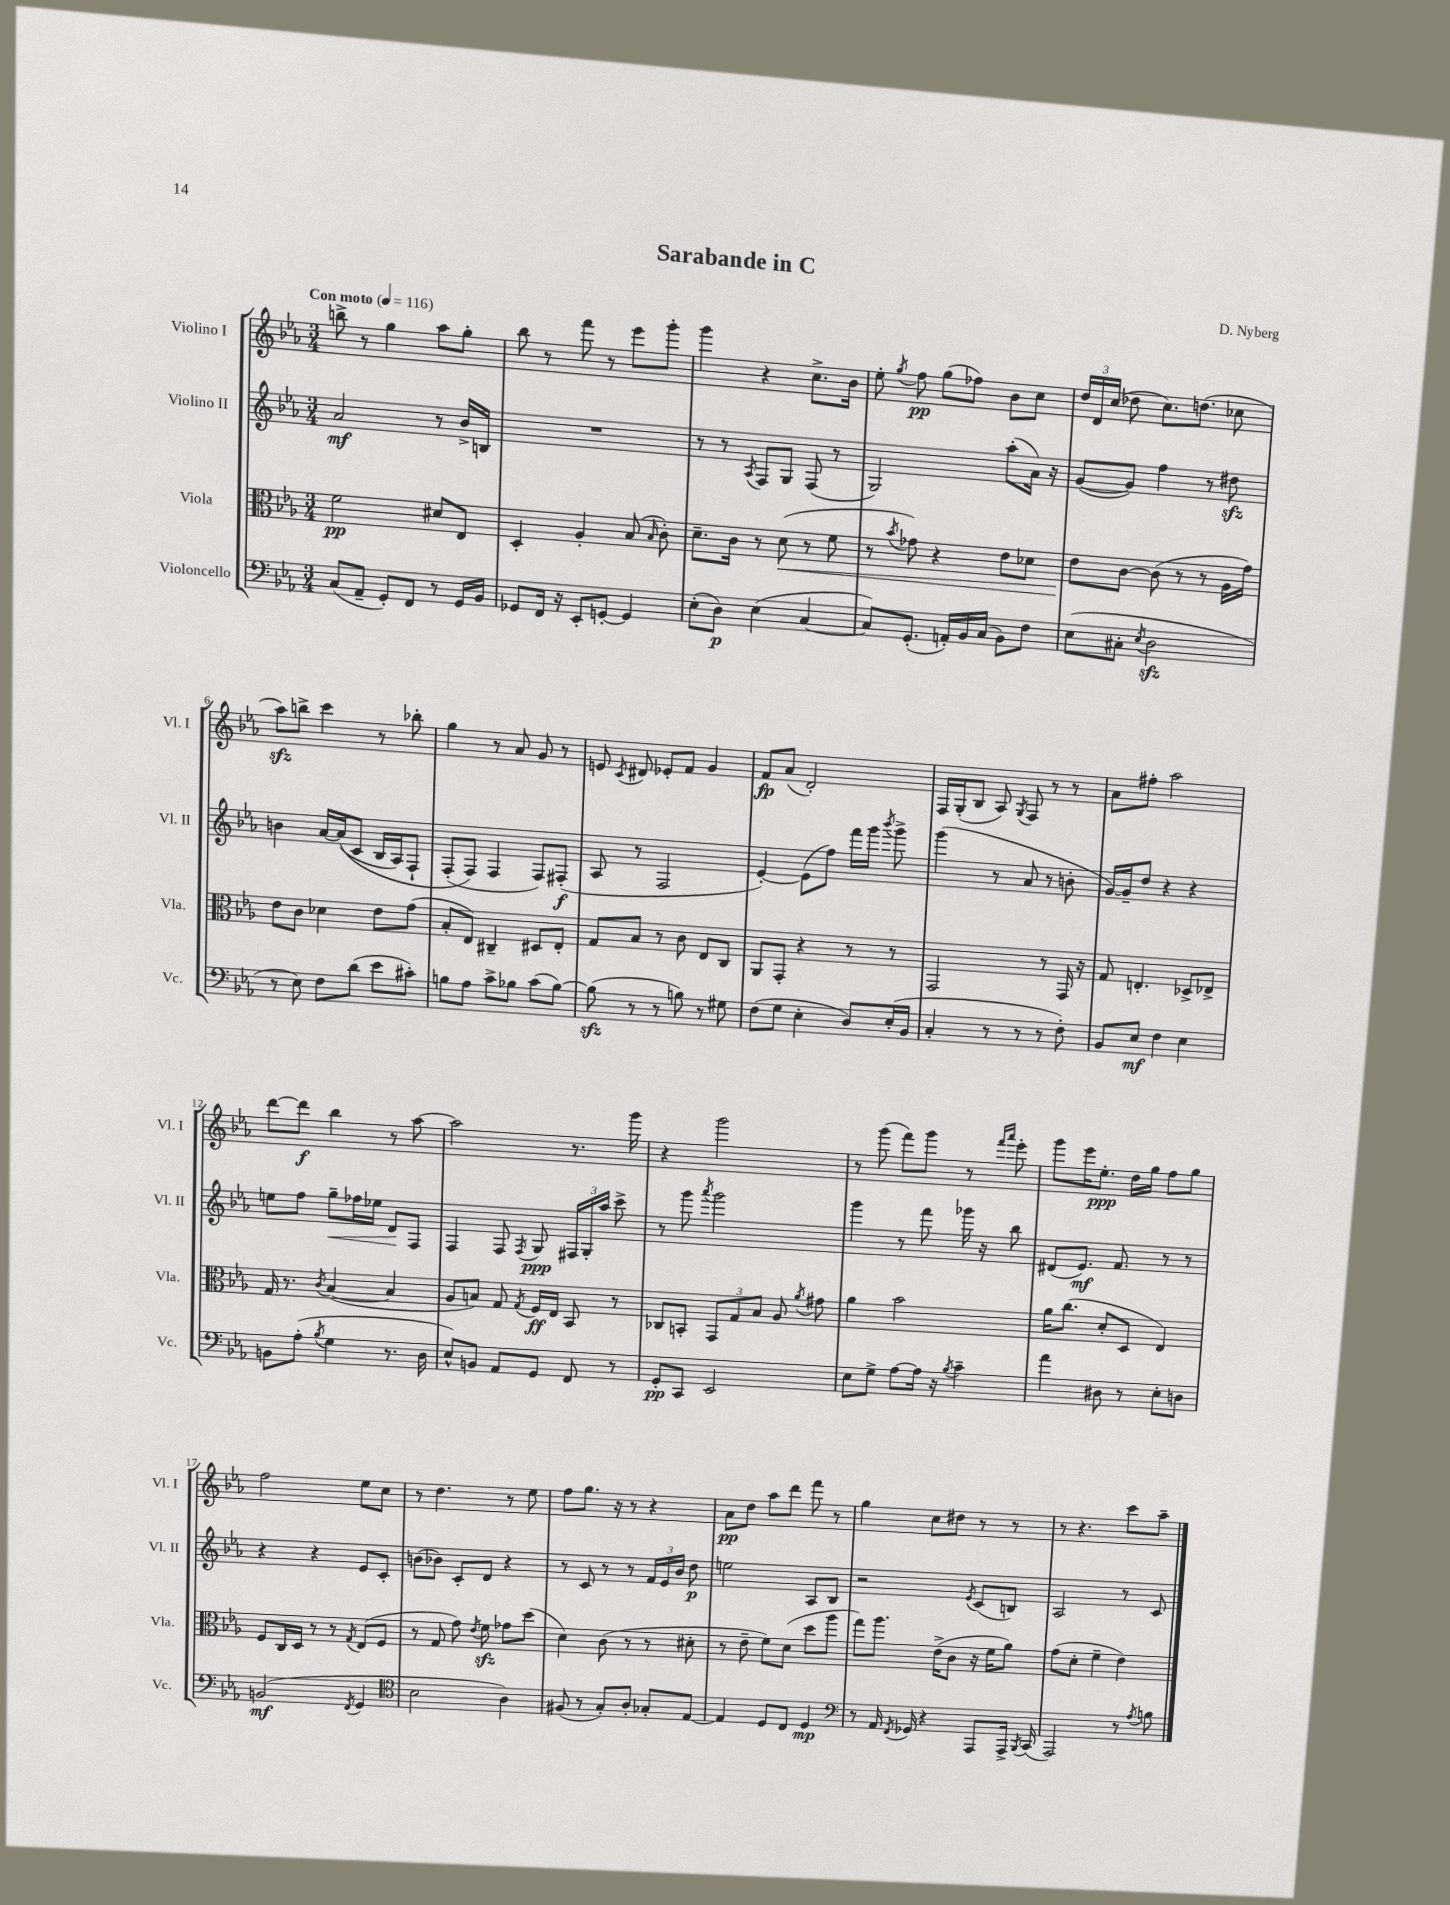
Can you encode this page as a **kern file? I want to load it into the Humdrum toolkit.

**kern	**kern	**kern	**kern
*staff4	*staff3	*staff2	*staff1
*clefF4	*clefC3	*clefG2	*clefG2
*k[b-e-a-]	*k[b-e-a-]	*k[b-e-a-]	*k[b-e-a-]
*M3/4	*M3/4	*M3/4	*M3/4
*MM116	*MM116	*MM116	*MM116
(8C/L	2f\	2a-/	8bb^\
8AA-~/J	.	.	8r
8GG'/L)	.	.	4gg\
8FF/J	.	.	.
8r	8d#/L	8r	8aa-\L
16GG/LL	8E-/J	16b-^/LL	8gg'\J
16BB-/JJ	.	16B/JJ	.
=	=	=	=
8GG-/L	4D'/	2.r	8bb-\
16FF/Jk	.	.	8r
16r	.	.	.
8EE-'/L	4A-'/	.	8fff\
[8GG'/J	.	.	8r
4GG/]	(8B-/	.	8eee-\L
.	16qqB-/	.	.
.	8c'\)	.	8ggg'\J
=	=	=	=
(8E-'\L	8.d~\L	8r	4ggg\
8D\J)	.	8r	.
.	16c\Jk	.	.
.	.	8qA-/	.
(4E-\	8r	8F/L	4r
.	(8d\	8G/J	.
[4C/	8r	(8F/	8.cc^\L
.	8f\	8r	.
.	.	.	16b-\Jk
=	=	=	=
8C/]L)	8r	2G/)	8ee-'\
.	8qb-/	.	8qgg/
(8.GG'/J	8g-\)	.	8ff\
.	4r	.	(8gg\L
16AA'/LL)	.	.	.
16BB-/	.	.	8ff-\J)
(16C/JJ	.	.	.
8BB-\L)	8e-\L	(8aa-'\L	8b-\L
8F\J	8d-\J	16a-\Jk)	8cc\J
.	.	16r	.
=	=	=	=
(8E-\L	8e-\L	([8g/L	24dd/LL
.	.	.	24d/
.	.	.	(24cc/JJ
8C#'\J	[8c\J	8g/]J)	8dd-\
8qE-/	.	.	.
2D\	(8c\]	4ff\	8.cc\L)
.	8r	.	.
.	.	.	(8.dd\J
.	8r	8r	.
.	16A-\LL	8dd#\	8cc-\
.	16g\JJ)	.	.
=	=	=	=
8r	8e-\L	4b\	8aa-\L)
8E-\)	8c\J	.	8bb^\J
8F\L	4d-\	[16a-/LL	4ccc\
.	.	&((16a-/]J	.
(8d\J	.	8c/J	.
8e-\L	8e-\L	16B-/LL	8r
.	.	16A-/J)	.
8c#'\J)	(8g\J	8F`/J	8bb-'\
=	=	=	=
8B\L	8B-'/L	(8F'/L	4gg\
8A-\J	8E-/J)	8F/J&)	.
8c^\L	4C#~/	4F/	8r
8B-\J	.	.	8a-/
(8c\L	8D#/L	8F/L)	8g/
[8B-\J)	8E-'/J	(8F#'/J	8r
=	=	=	=
(8B-\]	8G/L	8A-/	8e/
.	.	.	8qc/
8r	8B-/J	8r	8d#/
8r	8r	2F/	8e-'/L
8B\)	8c\	.	8f/J
8r	8E-/L	.	4g/
8G#\	8C/J	.	.
=	=	=	=
(8F\L	8AA-/L	[4e-'/)	8f/L
8G\J	8GG'/J	.	(8a-/J
4E-'\	4r	(8e-\]L	2d'/)
.	.	8ff\J)	.
8D/L)	8r	16fff\LL	.
.	.	16ggg\JJ	.
.	.	8qbbb-/	.
(16E-'/L	8r	8ggg^\	.
16BB-/JJ	.	.	.
=	=	=	=
4C'/	2GG/	(4ggg\	16F/LL
.	.	.	(16G'/J
.	.	.	8B-/J
8r	.	8r	8A-/)
.	.	.	8qG/
8r	.	8a-/	8F/
8r	8r	8r	8r
8F'\)	16GG/	8b'\	8r
.	16r	.	.
=	=	=	=
8BB-/L	8G/	[16g/LL)	8a-\L
.	.	16g~/]J	.
8E-/J	4.E'/	8dd/J	8ff#'\J
4F\	.	4r	2aa-\
4E-\	8D-^/L	4r	.
.	8E-^/J	.	.
=	=	=	=
8BB\L	16G/	8ee\L	[8ddd\L
.	8.r	.	.
(8A-'\J	.	8ff\J	8ddd\]J
8qB-/	8qc/	.	.
4G\	([4B-/	8gg~\L	4bb-\
.	.	16ff-\L	.
.	.	16ee-\JJ	.
8.r	4B-/]	8d/L	8r
.	.	8F/J	[8aa-\
16D\	.	.	.
=	=	=	=
8E-^^/L)	8A-/L	4F/	2aa-\]
8BB/J	8B/J)	.	.
8AA-/L	8G/	8F/	.
.	8qG/	8qF/	.
8GG/J	16F/LL	8G/	.
.	16E-/JJ	.	.
8FF/	8BB-/	24F#/LL	8.r
.	.	24G'/	.
.	.	24aa-/JJ	.
8r	8r	8ccc^\	.
.	.	.	16ggg\
=	=	=	=
8GG'/L	8C-/L	8r	4r
8CC/J	8BB'/J	8ggg\	.
.	.	8qaaa-/	.
2EE-/	12GG/L	2ggg\	2ggg\
.	12G/	.	.
.	12B-/J	.	.
.	8A-/	.	.
.	8qa-/	.	.
.	8g#\	.	.
=	=	=	=
8E-\L	4a-\	4ggg\	8r
8G^\J	.	.	(8ggg\
[8A-\L	2b-\	8r	8fff\L)
16A-\]Jk	.	8fff\	8ggg\J
16r	.	.	.
8qB-/	.	.	.
4c~\	.	16ggg-\	8r
.	.	16r	.
.	.	.	16qqfff/LL
.	.	.	16qqaaa-/JJ
.	.	8bb-\	8eee-'\
=	=	=	=
4a-\	16a-\LK	(8d#/L	8ggg\L
.	(8.cc\J	.	.
.	.	8.e-/J)	16eee-\K
.	.	.	8.ee-'\J
8D#\	8d'/L	.	.
.	.	8.f/	.
8r	8D/J	.	16dd\LL
.	.	.	16gg\JJ
8E-'\L	4E-/)	8r	8ff\L
8D\J	.	8r	8gg\J
=	=	=	=
(2BB/	8F/L	4r	2ff\
.	16C/L	.	.
.	16D/JJ	.	.
.	8r	4r	.
.	8r	.	.
8qFF/	8qG/	.	.
4GG/	(8E-/L	8e-/L	8ee-\L
.	8F/J	8c'/J	8cc\J
=	=	=	=
*clefC4	*	*	*
2B-\	8r	(8b\L	8r
.	8G/	8b-\J)	4.dd\
.	8g\)	8c'/L	.
.	8qe-/	.	.
.	8f\	8d/J	.
4A-\)	8g-\L	4r	8r
.	(8dd\J	.	8ee-\
=	=	=	=
(8F#/	4d\)	8r	8ff\L
8r	.	8c/	8.gg\J
8G'/L)	(8c\	8r	.
.	.	.	16r
8A-'/J	8r	8r	8r
8G-'/L	8r	24f/LL	4r
.	.	24e-/	.
.	.	24b-/JJ	.
[8E-/J	8d#'\	8dd\	.
=	=	=	=
4E-/]	8r	2ee\	8a-\L
.	8e-~\	.	8dd\J
8D/L	8f\L)	.	8aa-\L
8C/J	(8d\J	.	8ddd\J
4D/	8dd\L	8A-/L	8fff\
.	8aa-\J	8B-/J	8r
=	=	=	=
*clefF4	*	*	*
8r	8gg\L)	2r	4gg\
16AA-/	8.aa-\J	.	.
8qFF/	.	.	.
16GG-/	.	.	.
4r	.	.	8cc\L
.	(16e-^\LK	.	.
.	8c\J	.	8dd#\J
.	.	8qe-/	.
8AAA-/L	16r	(8c/L	8r
.	16f\LK	.	.
16AAA-^/Jk	8a-\J)	8B/J)	8r
8qBBB-/	.	.	.
(16CC/	.	.	.
=	=	=	=
2AAA-/)	(8g\L	2A-/	8r
.	8d'\J	.	4.r
.	4f~\	.	.
8r	4e-\)	8r	8ccc\L
8qA-/	.	.	.
8B\	.	8c/	8aa-~\J
==	==	==	==
*-	*-	*-	*-
